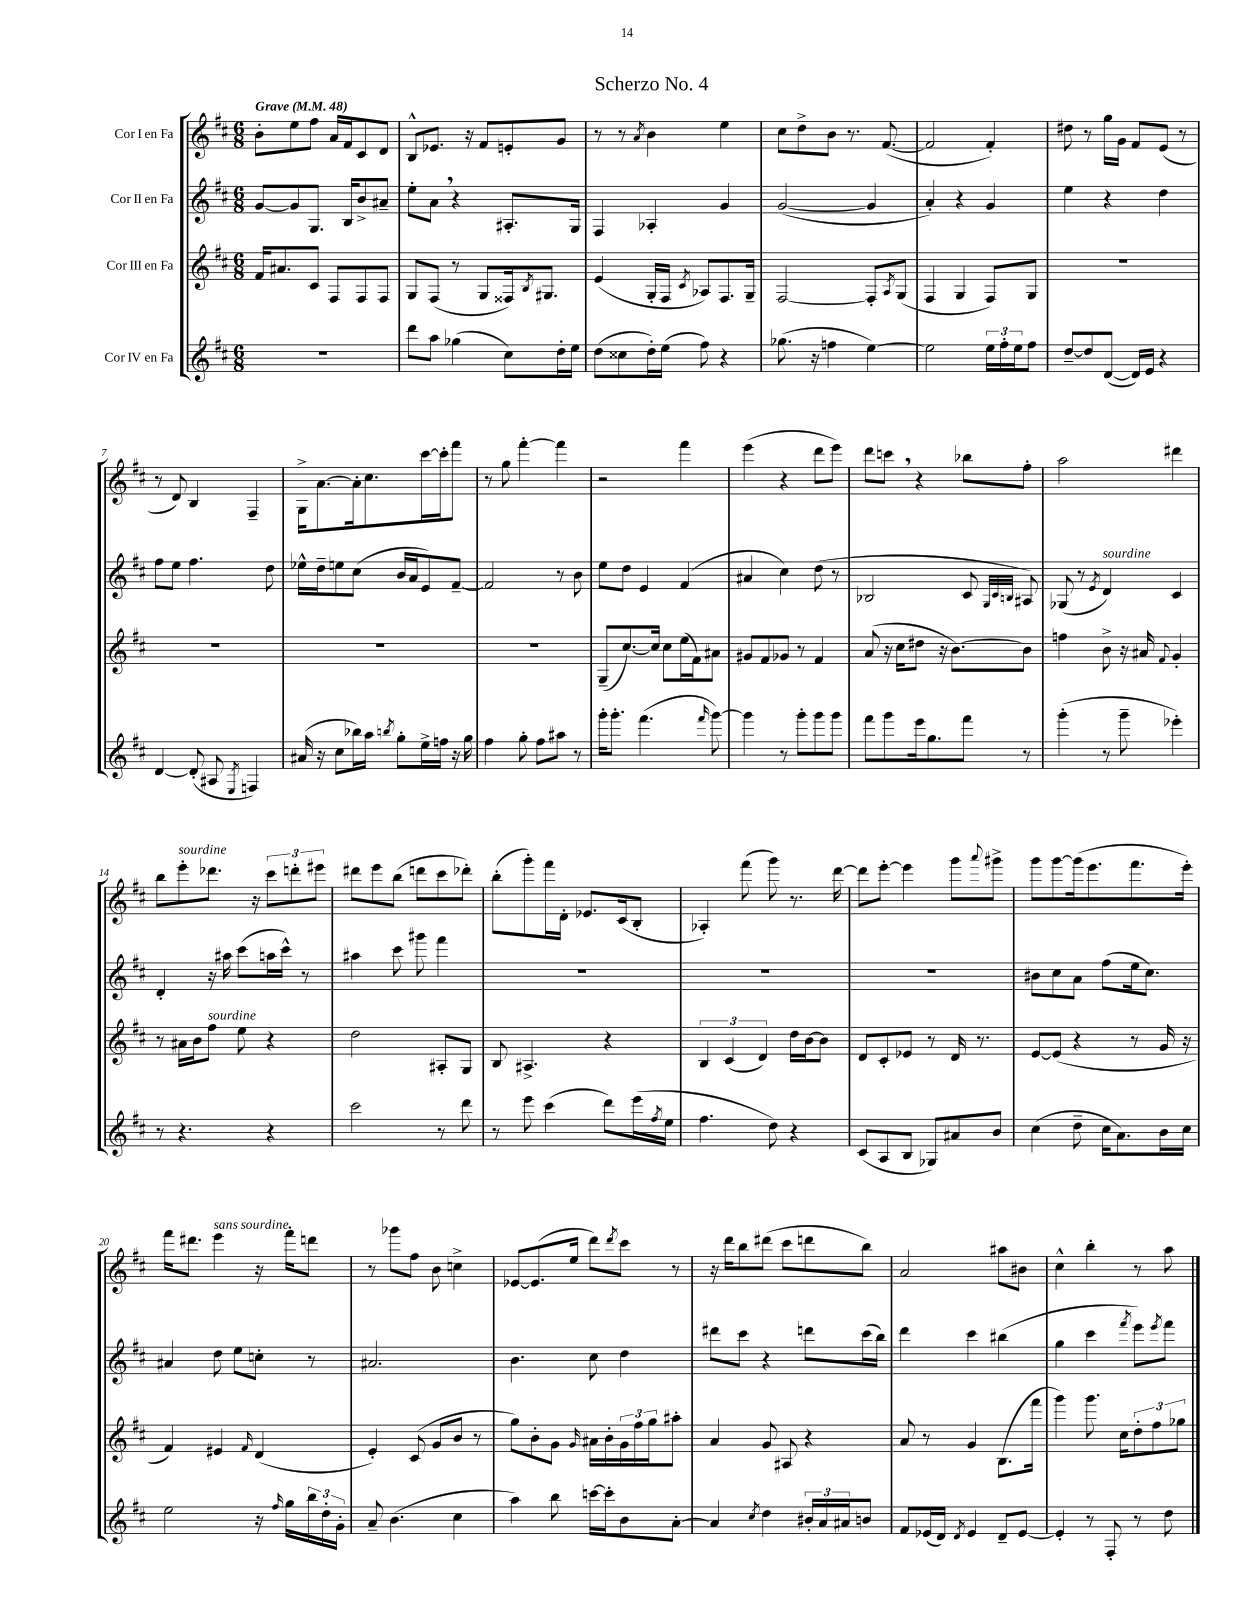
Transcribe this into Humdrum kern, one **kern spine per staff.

**kern	**kern	**kern	**kern
*part4	*part3	*part2	*part1
*staff4	*staff3	*staff2	*staff1
*I"Cor IV en Fa	*I"Cor III en Fa	*I"Cor II en Fa	*I"Cor I en Fa
*clefG2	*clefG2	*clefG2	*clefG2
*k[f#c#]	*k[f#c#]	*k[f#c#]	*k[f#c#]
*M6/8	*M6/8	*M6/8	*M6/8
*MM48	*MM48	*MM48	*MM48
=1	=1	=1	=1
!	!	!	!LO:TX:a:B:t=Grave
2.r	16f#/KL	[8g/L	8b'\L
.	8.a#X/	.	.
.	.	8g/]	8ee\
.	8c#/J	8.G/J	8ff#\J
.	8F#/L	.	16a/LL
.	.	16B/KL	16f#/J
.	8F#/	8b^/	8c#/
.	8F#/J	8a#X~/J	8d/J
=2	=2	=2	=2
8ddd\L	8G/L	8ee'\L	8B^^/L
8aa\J	(8F#/J	8a,\J	8.e-X/J
(4gg-X\	8r	4r	.
.	.	.	16r
.	8G/L	.	8f#/L
8cc#\L)	16F##X/k)	8.A#X'/L	8en'/
.	8qB/	.	.
.	8.G#X/J	.	.
16dd'\L	.	.	8g/J
16ee\JJ	.	16G/Jk	.
=3	=3	=3	=3
(8dd\L	(4e/	4F#/	8r
8cc##X\	.	.	8r
.	.	.	8qa/
16dd'\L)	16G'/LL	4A-X'/	4b\
(16ee\JJ	16F#/JJ	.	.
.	8qc#/	.	.
8ff#\)	8A-X/L)	.	.
4r	8.F#/	4g/	4ee\
.	16G~/Jk	.	.
=4	=4	=4	=4
(8.gg-X\	[2F#/	([2g/	8cc#\L
.	.	.	8dd^\
16r	.	.	.
4ffn\	.	.	8b\J
.	.	.	8.r
[4ee\)	8F#'/L]	4g/]	.
.	.	.	([8.f#/
.	8qA/	.	.
.	(8G/J	.	.
=5	=5	=5	=5
2ee\]	4F#/	4a'/)	2f#/]
.	4G/	4r	.
24ee\LL	8F#/L)	4g/	4f#'/)
24ff#'\	.	.	.
24ee\J	.	.	.
8ff#\J	8G/J	.	.
=6	=6	=6	=6
[8dd~/L	2.r	4ee\	8dd#X\
8dd/]	.	.	8r
([8d/J	.	4r	16gg\LL
.	.	.	16g\JJ
16d/LL])	.	.	8f#/L
16e/JJ	.	.	.
4r	.	4dd\	(8e/J
.	.	.	8r
!!LO:LB:g=z
=7	=7	=7	=7
[4d/	2.r	8ff#\L	8r
.	.	8ee\J	8d/)
(8d'/]	.	4.ff#\	4B/
8A#X/	.	.	.
8qE/	.	.	.
4Fn/)	.	.	4F#~/
.	.	8dd\	.
=8	=8	=8	=8
(16a#X/	2.r	16ee-X^^\LL	16G^\KL
16r	.	16dd~\J	[8.a\
8cc#\L	.	8een\	.
16bb-X\L)	.	(8cc#\J	16a'\k]
16aa\JJ	.	.	8.cc#\
8qbbn/	.	.	.
8gg'\L	.	16b/LL	.
.	.	16a/J	.
16ee^\L	.	8e/)	[16ccc#\L
16ffn\JJ	.	.	16ccc#'\J]
16r	.	[8f#~/J	8fff#\J
16gg\	.	.	.
=9	=9	=9	=9
4ff#\	2.r	2f#/]	8r
.	.	.	8gg\
8gg'\	.	.	[4fff#'\
8ff#\L	.	.	.
8aa#X\J	.	8r	4fff#\]
8r	.	8b\	.
=10	=10	=10	=10
16ggg'\KL	(8G~/L	8ee\L	2r
8.ggg'\J	.	.	.
.	[8.cc#/)	8dd\J	.
(4.fff#\	.	4e/	.
.	16cc#/Jk]	.	.
.	8cc#\L	.	.
.	(16ee\L	(4f#/	4fff#\
.	16f#\J)	.	.
16qqfff#/	.	.	.
[8ggg\)	8a#X\J	.	.
=11	=11	=11	=11
4ggg\]	8g#X/L	4a#X/	(4eee\
.	8f#/	.	.
8r	8g-X/J	4cc#\)	4r
8ggg'\L	8r	.	.
8ggg\	4f#/	(8dd\	8ddd\L
8ggg\J	.	8r	8eee\J)
=12	=12	=12	=12
8fff#\L	(8a/	2B-X/	8ddd\L
8ggg\	16r	.	8cccn,\J
.	16cc#\KL	.	.
16eee\k	8dd#X\J	.	4r
8.gg\	.	.	.
.	16r	.	.
.	[8.b\L)	.	.
8fff#\J	.	8c#/	8bb-X\L
.	.	32qqG/LLL	.
.	.	32qqc#/	.
.	.	32qqBn/JJJ	.
8r	8b\J]	8A#X/)	8ff#'\J
=13	=13	=13	=13
(4ggg'\	4ffn\	(8G-X/	2aa\
.	.	8r	.
.	.	8qe/	.
!	!	!LO:TX:a:i:t=sourdine	!
8r	8b^\	4d/)	.
8ggg~\	16r	.	.
.	16a#X/	.	.
.	8qqf#/	.	.
4eee-X'\)	4g'/	4c#/	4ddd#X\
!!LO:LB:g=z
=14	=14	=14	=14
8r	8r	4d'/	8bb\L
!	!	!	!LO:TX:a:i:t=sourdine
4.r	16a#X\LL	.	8eee'\
.	16b\J	.	.
!	!LO:TX:a:i:t=sourdine	!	!
.	8ff#\J	16r	8.ddd-X\J
.	.	16aa#X\	.
.	8ee\	(8ccc#\L	.
.	.	.	16r
4r	4r	16aan\L	12ccc#\L
.	.	16ccc#^^\JJ)	.
.	.	.	12dddn'\
.	.	8r	.
.	.	.	12eee#X\J
=15	=15	=15	=15
2ccc#\	2dd\	4aa#X\	8ddd#X\L
.	.	.	8eee\
.	.	8ccc#\	(8bb\J
.	.	8ggg#X\	8dddn\L
8r	8A#X'/L	4fff#\	8ccc#\
8ddd\	8G/J	.	8ddd-X'\J)
=16	=16	=16	=16
8r	8B/	2.r	(8bb'\L
8eee\	4.A#X^/	.	8ggg'\)
(4ccc#\	.	.	16fff#\L
.	.	.	16d'\JJ
.	.	.	8.e-X/L
8ddd\L)	4r	.	.
.	.	.	(16c#/k
(16eee\L	.	.	8B'/J
8qff#/	.	.	.
16ee\JJ	.	.	.
=17	=17	=17	=17
4.ff#\	6B/	2.r	4A-X'/)
.	(6c#/	.	.
.	.	.	(8fff#\
.	6d/)	.	.
8dd\)	.	.	8ggg\)
4r	16dd\LL	.	8.r
.	[16b\J	.	.
.	8b\J]	.	.
.	.	.	[16ddd\
=18	=18	=18	=18
(8c#/L	8d/L	2.r	8ddd\L]
8A/	8c#'/	.	[8eee'\J
8B/J	8e-X/J	.	4eee\]
8G-X/L)	8r	.	.
8a#X/	16d/	.	8ggg\L
.	8.r	.	.
.	.	.	8qqaaa/
8b/J	.	.	8ggg#X^\J
=19	=19	=19	=19
(4cc#\	[8e/L	8b#X\L	8ggg\L
.	(8e/J]	8cc#\	[8ggg\
8dd~\	4r	8a\J	(16ggg\k]
.	.	.	8.eee\
16cc#\KL	.	(8ff#\L	.
8.a\)	.	.	.
.	8r	16ee\k	8.fff#\
.	.	8.cc#\J)	.
16b\L	16g/	.	.
16cc#\JJ	16r	.	16eee'\Jk)
!!LO:LB:g=z
=20	=20	=20	=20
2ee\	4f#/)	4a#X/	16fff#\KL
.	.	.	8.ddd#X\J
!	!	!	!LO:TX:a:i:t=sans sourdine
.	4e#X/	8dd\	4eee\
.	.	8ee\L	.
.	16qqf#/	.	.
16r	(4d/	8ccn'\J	16r
16qqff#/	.	.	.
16gg\LL	.	.	16fff#'\KL
24bb\	.	8r	8dddn\J
24dd'\	.	.	.
24g'\JJ	.	.	.
=21	=21	=21	=21
8a~/	4e'/)	2.a#X/	8r
(4.b\	.	.	8ggg-X\L
.	(8c#/	.	8ff#\J
.	8g/L	.	8b\
4cc#\	8b/J	.	4ccn^\
.	8r	.	.
=22	=22	=22	=22
4aa\)	8gg\L)	4.b\	[8e-X/L
.	8b'\	.	(8.e-/]
8bb\	8g\J	.	.
.	.	.	16ee/Jk
.	16qqg/	.	.
[16cccn\LL	16a#X\LL	8cc#\	8ddd\L)
16ccc'\J]	16b'\	.	.
.	.	.	8qddd/
8b\	24g\	4dd\	8ccc#\J
.	24ff#\	.	.
.	24gg\J	.	.
[8a'\J	8aa#X'\J	.	8r
=23	=23	=23	=23
4a/]	4a/	8ddd#X\L	16r
.	.	.	16ddd\KL
.	.	8ccc#\J	8bb\
8qcc#/	.	.	.
4dd\	8g/	4r	(8ddd#X\J
.	8A#X/	.	8ccc#\L
24b#X'/LL	4r	8dddn\L	8dddn\
24a/	.	.	.
24a#X/J	.	.	.
8bn/J	.	(16ccc#\L	8bb\J)
.	.	16bb\JJ)	.
=24	=24	=24	=24
8f#/L	8a/	4ddd\	2a/
(16e-X/L	8r	.	.
16d/JJ)	.	.	.
8qd/	.	.	.
4e-/	4g/	4ccc#\	.
8d~/L	(8.B\L	(4bb#X\	8aa#X\L
[8e-/J	.	.	8b#X\J
.	16fff#\Jk	.	.
=25	=25	=25	=25
4e-'/]	4ggg\)	4gg\	4cc#^^\
8r	8.ggg\	4ccc#\	4bb'\
8F#'/	.	.	.
.	16cc#\KL	.	.
.	.	8qfff#/	.
8r	12dd'\	8eee\L)	8r
.	12ff#\	.	.
.	.	8qeee/	.
8dd\	.	8fff#\J	8aa\
.	12gg-X\J	.	.
==	==	==	==
*-	*-	*-	*-
